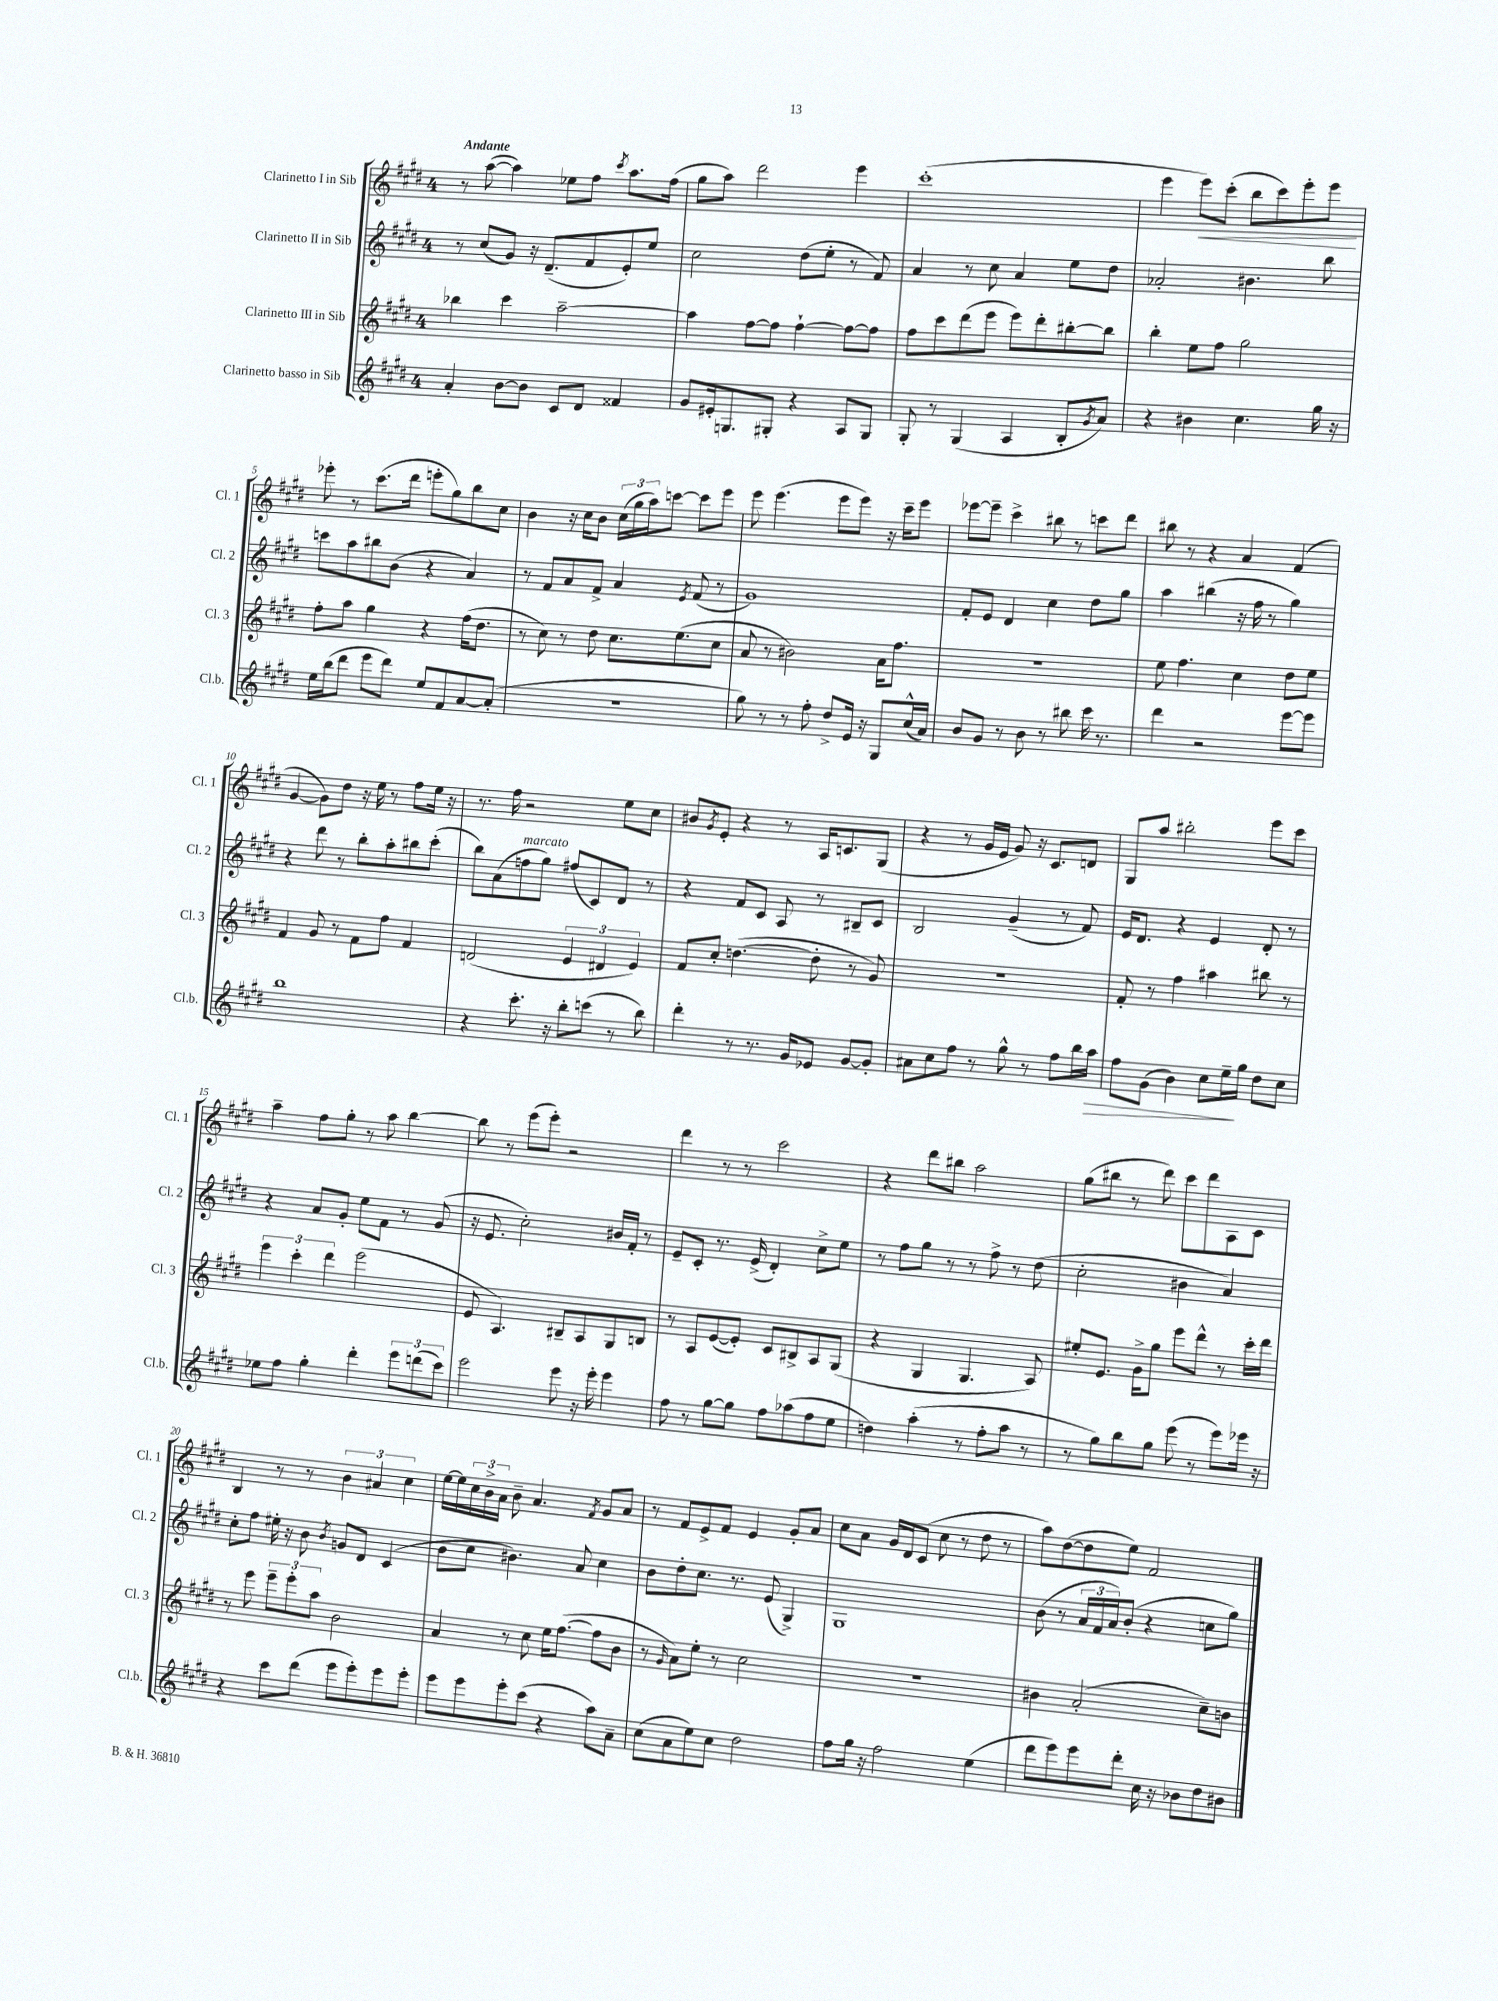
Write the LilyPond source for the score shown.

<<
\new StaffGroup <<
\new Staff = "s0" \with { instrumentName = "Clarinetto I in Sib" shortInstrumentName = "Cl. 1" } {
    \clef treble \key e \major \once \override Staff.TimeSignature.style = #'single-digit \time 4/4 \tempo "Andante"
    r8 a''8~( a''4) ees''8 fis''8 \acciaccatura { cis'''8 } a''8. fis''16( |
    gis''8 a''8) dis'''2 e'''4 |
    cis'''1-.( |
    e'''4 e'''8\<) cis'''8-.( b''8 cis'''8) e'''8-. e'''8\! |
    ees'''8-. r8 cis'''8.( dis'''16 e'''8-. gis''8) b''8 cis''8 |
    b'4 r16 cis''16 b'8 \tuplet 3/2 { cis''16( gis''16 a''16) } c'''8~ c'''8 e'''8 |
    e'''8 e'''4.( e'''8 e'''8) r16 cis'''16-- e'''8 |
    ees'''8~ ees'''8-- cis'''4-> bis''8 r8 c'''8 dis'''8 |
    bis''8 r8 r4 a'4 fis'4( |
    gis'4~ gis'8) dis''8 r16 e''16 r8 fis''8 e''16 r16 |
    r8. fis''16 r2 e''8 cis''8 |
    bis'8 \acciaccatura { gis'8 } e'8-. r4 r8 a16 c'8. gis8( |
    r4 r8 gis'16 e'16 gis'8) r16 cis'8. d'8 |
    gis8 a''8 bis''2-. e'''8 cis'''8 |
    a''4-- fis''8 gis''8-. r8 a''8 b''4~ |
    b''8 r8 e'''8( e'''8-.) r2 |
    dis'''4 r8 r8 cis'''2 |
    r4 dis'''8 bis''8 a''2 |
    gis''8( bis''8 r8 dis'''8) cis'''8 dis'''8 a8 cis'8 |
    b4 r8 r8 \tuplet 3/2 { b'4 ais'4 cis''4 } |
    e''16~ e''16 \tuplet 3/2 { cis''16 b'16-> a'16 } b'8-- a'4. \acciaccatura { fis'8 } gis'8 a'8 |
    r8 fis'8 e'8-> fis'8 e'4 gis'8-. a'8 |
    cis''8 a'8 gis'16 dis'16 cis'8( cis''8 r8 dis''8 r8 |
    a''8) dis''8~( dis''8 e''8) fis'2 \bar "|." |
}
\new Staff = "s1" \with { instrumentName = "Clarinetto II in Sib" shortInstrumentName = "Cl. 2" } {
    \clef treble \key e \major \once \override Staff.TimeSignature.style = #'single-digit \time 4/4
    r8 cis''8( gis'8) r16 dis'8.--( fis'8 e'8-.) e''8 |
    cis''2 dis''8( e''8-. r8 fis'8) |
    a'4 r8 cis''8 a'4 e''8 dis''8 |
    aes'2-. bis'4. b''8 |
    c'''8 a''8 bis''8 b'8( r4 a'4) |
    r8 fis'8 a'8 fis'8-> a'4 \acciaccatura { e'8 } fis'8( r8 |
    gis'1) |
    fis'8-. e'8 dis'4 cis''4 dis''8 gis''8 |
    a''4 bis''4( r16 fis''16 r8 gis''4) |
    r4 dis'''8 r8 b''8-. a''8-. bis''8 cis'''8-.( |
    b''8) a'8( f''8^\markup { \italic "marcato" } gis''8) fis''8( cis'8) dis'8 r8 |
    r4 fis'8 cis'8 a8 r8 bis8-- cis'8 |
    b2 gis'4--( r8 fis'8) |
    e'16 dis'8. r4 e'4 dis'8-. r8 |
    r4 a'8 gis'8-. e''8 fis'8 r8 gis'8( |
    r16 e'8. cis''2-.) bis'16 fis'16-. r8 |
    e'8-- cis'8-. r8. e'16->( dis'4-.) cis''8-> e''8 |
    r8 fis''8 gis''8 r8 r8 fis''8-> r8 dis''8( |
    cis''2-. bis'4 a'4) |
    cis''8-. fis''8 eis''16-. r16 b'8 \acciaccatura { b'8 } g'8 dis'8 cis'4( |
    b'8 cis''8 bis'4.) a'8 cis''4 |
    b'8 dis''8-. cis''8. r8. e'8( gis4->) |
    gis1 |
    b'8( r8 \tuplet 3/2 { a'16 fis'16 a'16) } b'8-.( r4 c''8 gis''8) \bar "|." |
}
\new Staff = "s2" \with { instrumentName = "Clarinetto III in Sib" shortInstrumentName = "Cl. 3" } {
    \clef treble \key e \major \once \override Staff.TimeSignature.style = #'single-digit \time 4/4
    bes''4 cis'''4 a''2~-- |
    a''4 fis''8~ fis''8 fis''4~-! fis''8~ fis''8 |
    fis''8 cis'''8 dis'''8( e'''8 e'''8) dis'''8-. bis''8~-. bis''8 |
    b''4-. e''8 fis''8 gis''2 |
    fis''8-. a''8 gis''4 r4 fis''16( dis''8. |
    r8 cis''8) r8 dis''8 cis''8. e''8.( cis''8 |
    a'8 r8 bis'2) a'16 fis''8. |
    R1 |
    e''8 fis''4. cis''4 dis''8 e''8 |
    fis'4 gis'8 r8 fis'8 fis''8 fis'4 |
    d'2( \tuplet 3/2 { e'4 dis'4 e'4) } |
    fis'8 cis''8-. d''4.~( d''8-. r8 gis'8) |
    R1 |
    fis'8-. r8 fis''4 ais''4 bis''8 r8 |
    \tuplet 3/2 { e'''4 cis'''4-. dis'''4 } e'''2( |
    e'8 a4.) bis8-- a8 gis8 b8 |
    r8 a8 e'8~( e'8-.) cis'8 bis8-> a8 gis8( |
    r4 gis4 gis4. a8) |
    eis''8-. e'8. gis'16-> gis''8 e'''8 dis'''8-^ r8 cis'''16-. dis'''16 |
    r8 e'''8 \tuplet 3/2 { e'''8-- e'''8-. a''8 } b'2 |
    a'4 r8 cis''8 e''16 fis''8.~( fis''8 b'8 |
    r8 \grace { gis'16 } a'8) e''8-. r8 cis''2 |
    R1 |
    bis'4 a'2-.( cis''8--) b'8 \bar "|." |
}
\new Staff = "s3" \with { instrumentName = "Clarinetto basso in Sib" shortInstrumentName = "Cl.b." } {
    \clef treble \key e \major \once \override Staff.TimeSignature.style = #'single-digit \time 4/4
    a'4-. b'8~ b'8 cis'8 dis'8 fisis'4 |
    gis'8 eis'16-. g8. gis8-. r4 a8 gis8 |
    gis8-. r8 gis4( a4 b8-. \acciaccatura { gis'8 } a'8) |
    r4 bis'4 cis''4. gis''16 r16 |
    e''16 b''16( dis'''8 e'''8 dis'''8) e''8 fis'8 a'8~ a'8-.( |
    R1 |
    gis''8) r8 r8 fis''8-. dis''8-> e'16 r16 gis8 cis''16-^( a'16) |
    b'8 gis'8 r8 b'8 r8 bis''8 cis'''16 r8. |
    dis'''4 r2 e'''8~ e'''8 |
    b''1 |
    r4 cis'''8.-. r16 b''8-. c'''8( r8 b''8) |
    dis'''4-. r8 r8. gis'16 ees'8 gis'8~ gis'8-. |
    ais'8 cis''8 fis''8 r8 gis''8-^ r8 fis''8 b''16 a''16\> |
    fis''8 gis'8( b'4) cis''8 e''16--\! gis''16 dis''8 cis''8 |
    ees''8 fis''8 gis''4-. dis'''4-. \tuplet 3/2 { e'''8 d'''8( cis'''8) } |
    e'''2 e'''8 r16 e'''16-. e'''4 |
    fis''8 r8 gis''8~ gis''8 fis''8 aes''8( fis''8 e''8 |
    d''4) a''4-.( r8 fis''8-. a''8 r8 |
    r8 gis''8) b''8 gis''8 e'''8( r8 e'''8) ees'''16 r16 |
    r4 cis'''8 dis'''8( e'''8 e'''8-.) e'''8 e'''8-. |
    e'''8 e'''8 e'''8-. cis'''8( r4 a''8) a'8-- |
    cis''8( a'8 e''8) cis''8 dis''2 |
    fis''8 gis''16 r16 fis''2 e''4( |
    dis'''8 e'''8) e'''8 dis'''8-. cis''16 r16 bes'8 dis''8 bis'8 \bar "|." |
}
>>
>>
